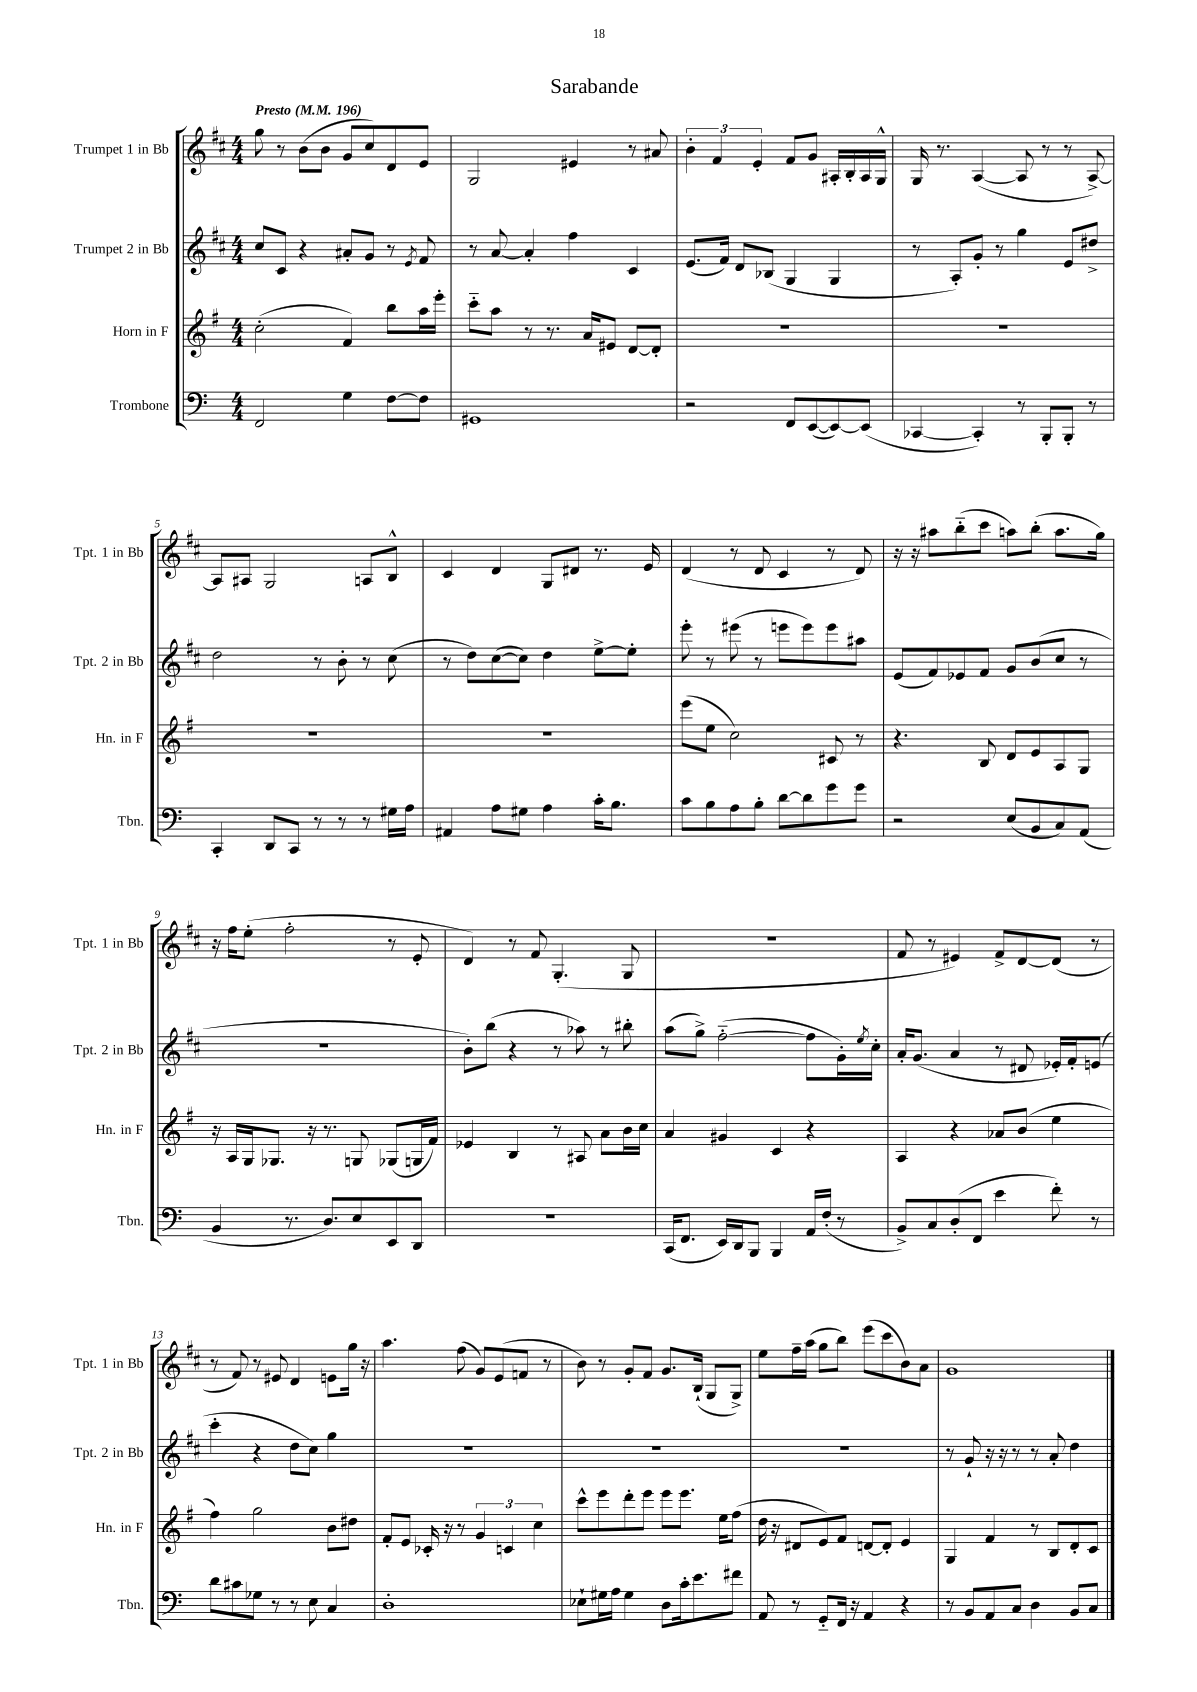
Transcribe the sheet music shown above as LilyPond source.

\header { title = "Sarabande" }
<<
\new StaffGroup <<
\new Staff = "s0" \with { instrumentName = "Trumpet 1 in Bb" shortInstrumentName = "Tpt. 1 in Bb" } {
    \clef treble \key d \major \numericTimeSignature \time 4/4 \tempo "Presto" 4 = 196
    g''8 r8 b'8( b'8 g'8 cis''8) d'8 e'8 |
    g2 eis'4 r8 ais'8 |
    \tuplet 3/2 { b'4-. fis'4 e'4-. } fis'8 g'8 ais16-. b16-. ais16 g16-^ |
    g16 r8. a4~( a8 r8 r8 a8~->) |
    a8 ais8 g2 a8 b8-^ |
    cis'4 d'4 g8 dis'8 r8. e'16 |
    d'4( r8 d'8 cis'4 r8 d'8) |
    r16 r16 ais''8 b''8-_( cis'''8 a''8) b''8-.( a''8. g''16) |
    r16 fis''16 e''8-.( fis''2-. r8 e'8-. |
    d'4) r8 fis'8 g4.-.( g8 |
    R1 |
    fis'8 r8 eis'4) fis'8-> d'8~ d'8( r8 |
    r8 fis'8) r8 eis'8 d'4 e'8 g''16 r16 |
    a''4. fis''8( g'8) e'8( f'8 r8 |
    b'8) r8 g'8-. fis'8 g'8. b16-!( g8 g8->) |
    e''8 fis''16-- a''16( g''8 b''8) e'''8( cis'''8 b'8) a'8 |
    g'1 \bar "|." |
}
\new Staff = "s1" \with { instrumentName = "Trumpet 2 in Bb" shortInstrumentName = "Tpt. 2 in Bb" } {
    \clef treble \key d \major \numericTimeSignature \time 4/4
    cis''8 cis'8 r4 ais'8-. g'8 r8 \acciaccatura { e'8 } fis'8 |
    r8 a'8~ a'4-. fis''4 cis'4 |
    e'8.( fis'16) d'8 bes8( g4 g4 |
    r8 a8-.) g'8-. r8 g''4 e'8 dis''8-> |
    d''2 r8 b'8-. r8 cis''8( |
    r8 d''8) cis''8~( cis''8) d''4 e''8~-> e''8-. |
    e'''8-. r8 eis'''8( r8 e'''8 e'''8) e'''8 ais''8 |
    e'8( fis'8) ees'8 fis'8 g'8 b'8( cis''8 r8 |
    R1 |
    b'8-.) b''8( r4 r8 aes''8) r8 bis''8-. |
    a''8( g''8->) fis''2~-_( fis''8 g'16-.) \acciaccatura { e''8 } cis''16-. |
    a'16-. g'8.( a'4 r8 dis'8 ees'16-.) fis'16-. e'8( |
    cis'''4-. r4 d''8 cis''8) g''4 |
    R1 |
    R1 |
    R1 |
    r8 g'8-! r16 r16 r8 r8 a'8-. d''4 \bar "|." |
}
\new Staff = "s2" \with { instrumentName = "Horn in F" shortInstrumentName = "Hn. in F" } {
    \clef treble \key g \major \numericTimeSignature \time 4/4
    c''2-.( fis'4) b''8 a''16 e'''16-. |
    c'''8-_ a''8 r8 r8. a'16 eis'8 d'8~ d'8-. |
    R1 |
    R1 |
    R1 |
    R1 |
    e'''8( e''8 c''2) cis'8 r8 |
    r4. b8 d'8 e'8 a8 g8 |
    r16 a16 g16 ges8. r16 r8. g8 ges8( g16 fis'16) |
    ees'4 b4 r8 ais8 a'8 b'16 c''16 |
    a'4 gis'4 c'4 r4 |
    a4 r4 aes'8 b'8( e''4 |
    fis''4) g''2 b'8 dis''8 |
    fis'8-. e'8 ces'16-. r16 r8 \tuplet 3/2 { g'4 c'4 c''4 } |
    c'''8-^ e'''8 d'''8-. e'''8 e'''8 e'''8. e''16 fis''8( |
    d''16 r16 dis'8 e'8) fis'8 d'8~ d'8-. e'4 |
    g4 fis'4 r8 b8 d'8-. c'8 \bar "|." |
}
\new Staff = "s3" \with { instrumentName = "Trombone" shortInstrumentName = "Tbn." } {
    \clef bass \key c \major \numericTimeSignature \time 4/4
    f,2 g4 f8~ f8 |
    gis,1 |
    r2 f,8 e,8~( e,8~) e,8( |
    ces,4~ ces,4-.) r8 b,,8-. b,,8-. r8 |
    c,4-. d,8 c,8 r8 r8 r8 gis16 a16 |
    ais,4 a8 gis8 a4 c'16-. b8. |
    c'8 b8 a8 b8-. d'8~ d'8 g'8 g'8 |
    r2 e8( b,8 c8) a,8( |
    b,4 r8. d8.) e8 e,8 d,8 |
    R1 |
    c,16( f,8. e,16) d,16 b,,8 b,,4 a,16 f16-.( r8 |
    b,8->) c8 d8-.( f,8 e'4 f'8-.) r8 |
    d'8 cis'8 ges8 r8 r8 e8 c4 |
    d1-. |
    ees8-! gis16 a16 gis4 d8 c'16-. e'8. fis'8 |
    a,8 r8 g,8-_ f,16 r16 a,4 r4 |
    r8 b,8 a,8 c8 d4 b,8 c8 \bar "|." |
}
>>
>>
